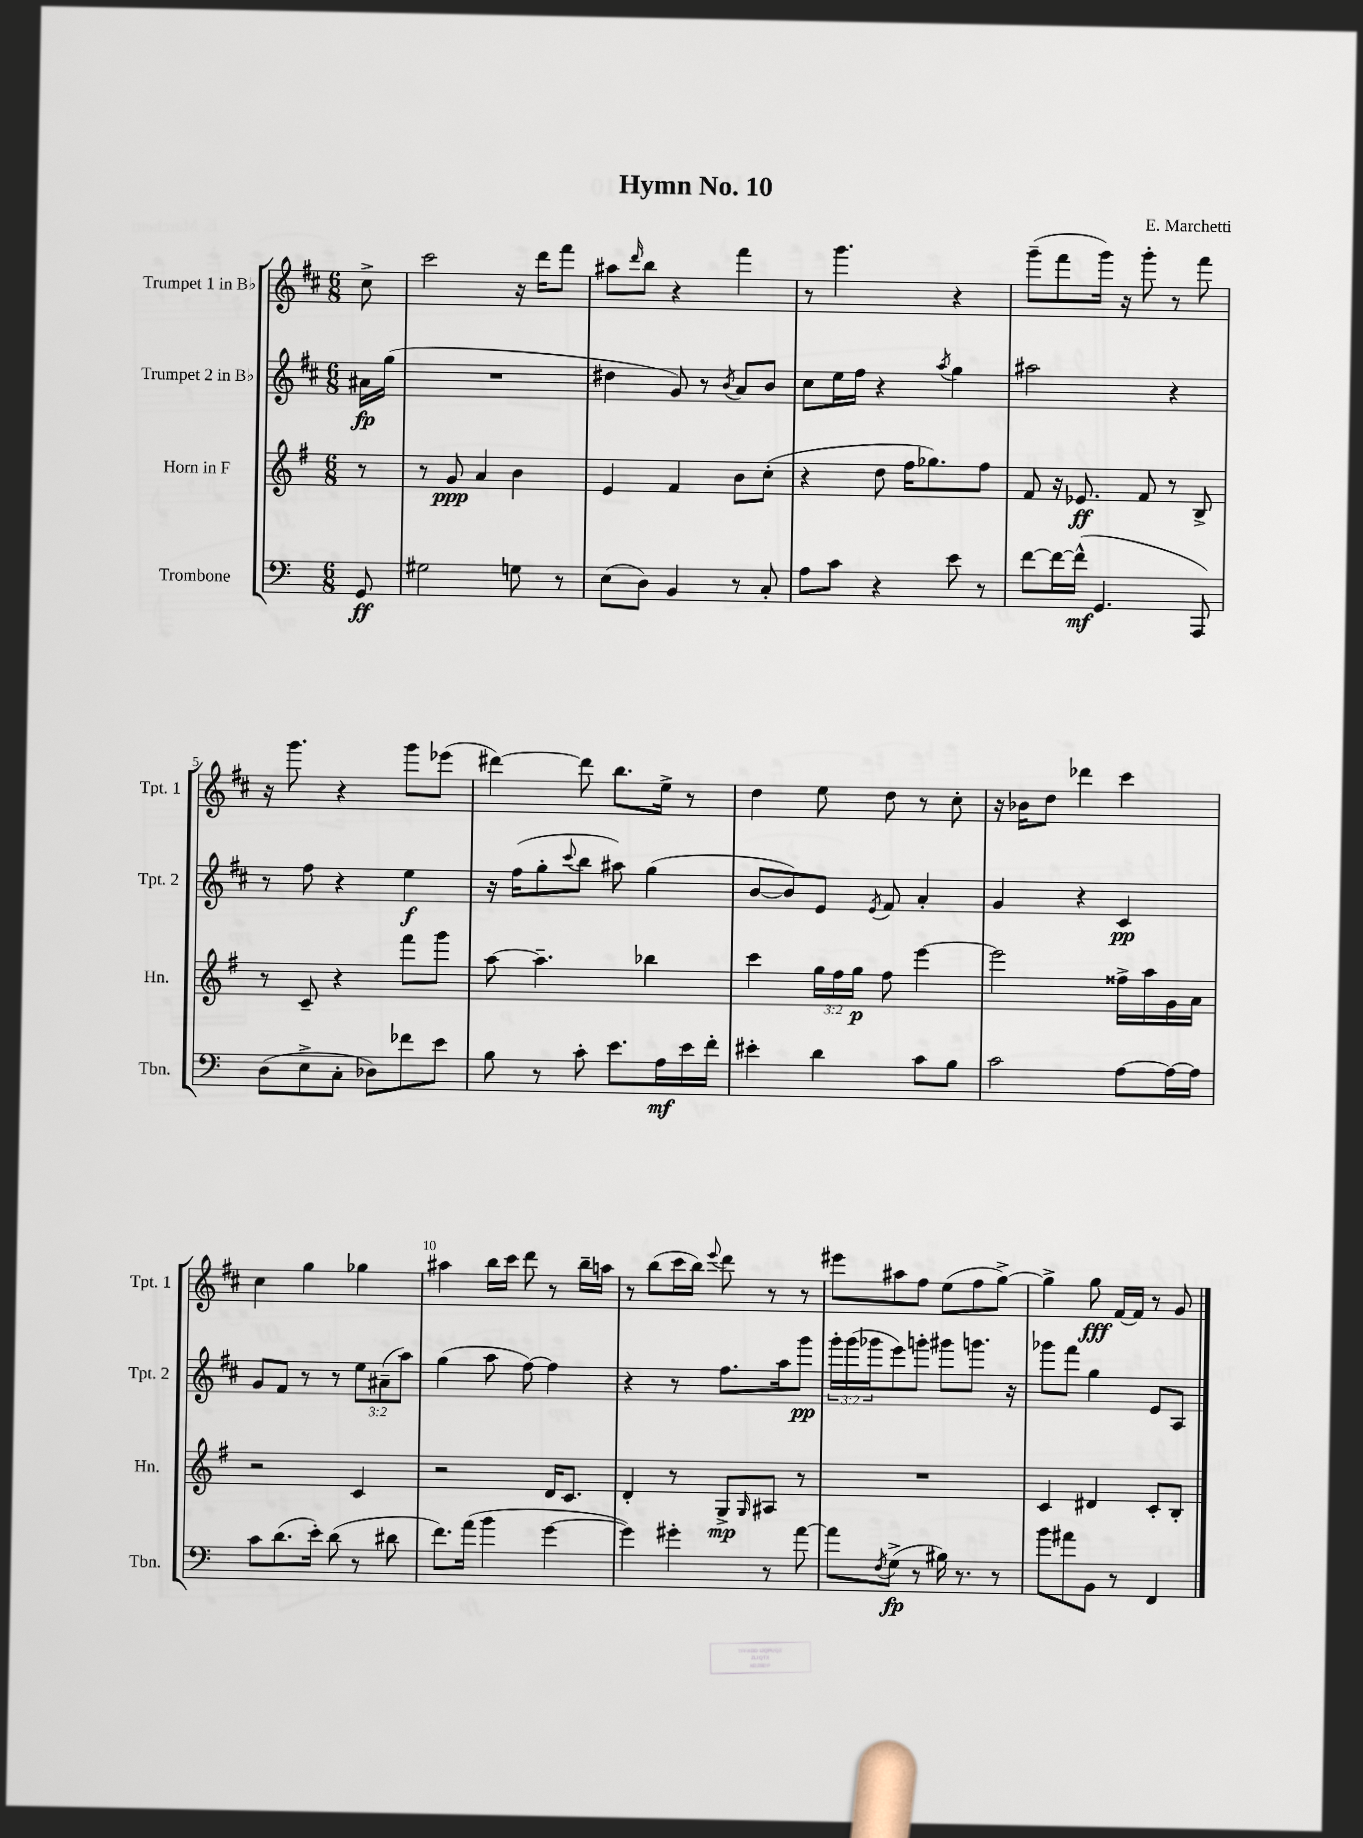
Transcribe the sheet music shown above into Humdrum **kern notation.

**kern	**kern	**kern	**kern
*staff4	*staff3	*staff2	*staff1
*clefF4	*clefG2	*clefG2	*clefG2
*k[]	*k[f#]	*k[f#c#]	*k[f#c#]
*M6/8	*M6/8	*M6/8	*M6/8
8GG/	8r	16a#\LL	8cc#^\
.	.	(16gg\JJ	.
=	=	=	=
2G#\	8r	2.r	2ccc#\
.	8g/	.	.
.	4a/	.	.
8G\	4b\	.	16r
.	.	.	16ddd\LK
8r	.	.	8fff#\J
=	=	=	=
(8E\L	4e/	4dd#\	8aa#\L
.	.	.	16qqddd/
8D\J)	.	.	8bb\J
4BB/	4f#/	8g/)	4r
.	.	8r	.
.	.	8qb/	.
8r	8b\L	8a/L	4fff#\
8C'/	(8cc'\J	8b/J	.
=	=	=	=
8A\L	4r	8cc#\L	8r
8c\J	.	16ee\L	4.ggg\
.	.	16ff#\JJ	.
4r	8dd\	4r	.
.	16ff#\LK	.	.
.	8.gg-\)	.	.
.	.	8qaa/	.
8e\	.	4gg\	4r
8r	8ff#\J	.	.
=	=	=	=
[8f\L	8f#/	2aa#\	(8ggg~\L
16f\_L	16r	.	8fff#\
(16f^^\]JJ	8.e-/	.	.
4.GG/	.	.	16ggg\Jk)
.	.	.	16r
.	8f#/	.	8ggg'\
.	8r	4r	8r
8AAA/)	8B^/	.	8fff#\
=	=	=	=
(8D\L	8r	8r	16r
.	.	.	8.ggg\
8E^\	8c~/	8ff#\	.
8C'\J	4r	4r	4r
8D-\L)	.	.	.
8f-\	8fff#\L	4ee\	8ggg\L
8e\J	8ggg\J	.	(8eee-\J
=	=	=	=
8B\	[8aa\	16r	[4ddd#\)
.	.	(16ff#\LK	.
8r	4.aa~\]	8gg'\	.
.	.	8qqccc#/	.
8c'\	.	8bb\J	8ddd#\]
8.e\L	.	8aa#\)	8.bb\L
.	4bb-\	(4gg\	.
16A\L	.	.	16ee^\Jk
16e\	.	.	8r
16f'\JJ	.	.	.
=	=	=	=
4e#'\	4ccc\	[8b/L	4dd\
.	.	8b/])	.
4d\	24gg\LL	8e/J	8ee\
.	24ff#\	.	.
.	24gg\JJ	.	.
.	.	8qe/	.
.	8ff#\	8f#/	8dd\
8c\L	[4eee\	4a'/	8r
8B\J	.	.	8cc#'\
=	=	=	=
2c\	2eee\]	4g/	16r
.	.	.	16b-\LK
.	.	.	8dd\J
.	.	4r	4ddd-\
[8A\L	16ff##^\LL	4c#/	4ccc#\
.	16aa\	.	.
16A\_L	16g\	.	.
16A\]JJ	16a\JJ	.	.
=	=	=	=
8c\L	2r	8g/L	4cc#\
(8.d\	.	8f#/J	.
.	.	8r	4gg\
16e'\Jk)	.	.	.
(8d\	.	8r	.
8r	4c/	12ee\L	4gg-\
.	.	(12a#~\	.
8d#\	.	.	.
.	.	12aa\J)	.
=	=	=	=
8.f\L)	2r	(4gg\	4aa#\
(16a\Jk	.	.	.
4b\	.	8aa\	16bb\LL
.	.	.	16ccc#\JJ
.	.	[8ff#\)	8ddd\
[4g\	16d/LK	4ff#\]	8r
.	8.c/J	.	.
.	.	.	16bb~\LL
.	.	.	16aa\JJ
=	=	=	=
4g\])	4d'/	4r	8r
.	.	.	(8bb\L
4g#'\	8r	8r	16ccc#\L
.	.	.	16bb\JJ)
.	.	.	8qqeee/
.	8G^/L	8.ff#\L	8ddd\
.	16qqG/	.	.
8r	8A#/J	.	8r
.	.	16aa\k	.
[8a\	8r	8ggg\J	8r
=	=	=	=
8a\]L	2.r	24ggg'\LL	8eee#\L
.	.	(24ggg\	.
.	.	24ggg-\J	.
8qF/	.	.	.
(8G^\J	.	8eee\)	8aa#\
8r	.	8ggg'\J	8ff#\J
16B#\)	.	8ggg#\L	(8ee\L
8.r	.	.	.
.	.	8.ggg\J	8ff#\
8r	.	.	[8gg^\J)
.	.	16r	.
=	=	=	=
8b\L	4c/	8ggg-\L	4gg^\]
8a#\	.	8fff#\J	.
8BB\J	4d#/	4gg\	8gg\
8r	.	.	[16f#/LL
.	.	.	16f#/]JJ
4FF/	8c'/L	8e/L	8r
.	8B'/J	8A/J	8g/
==	==	==	==
*-	*-	*-	*-
